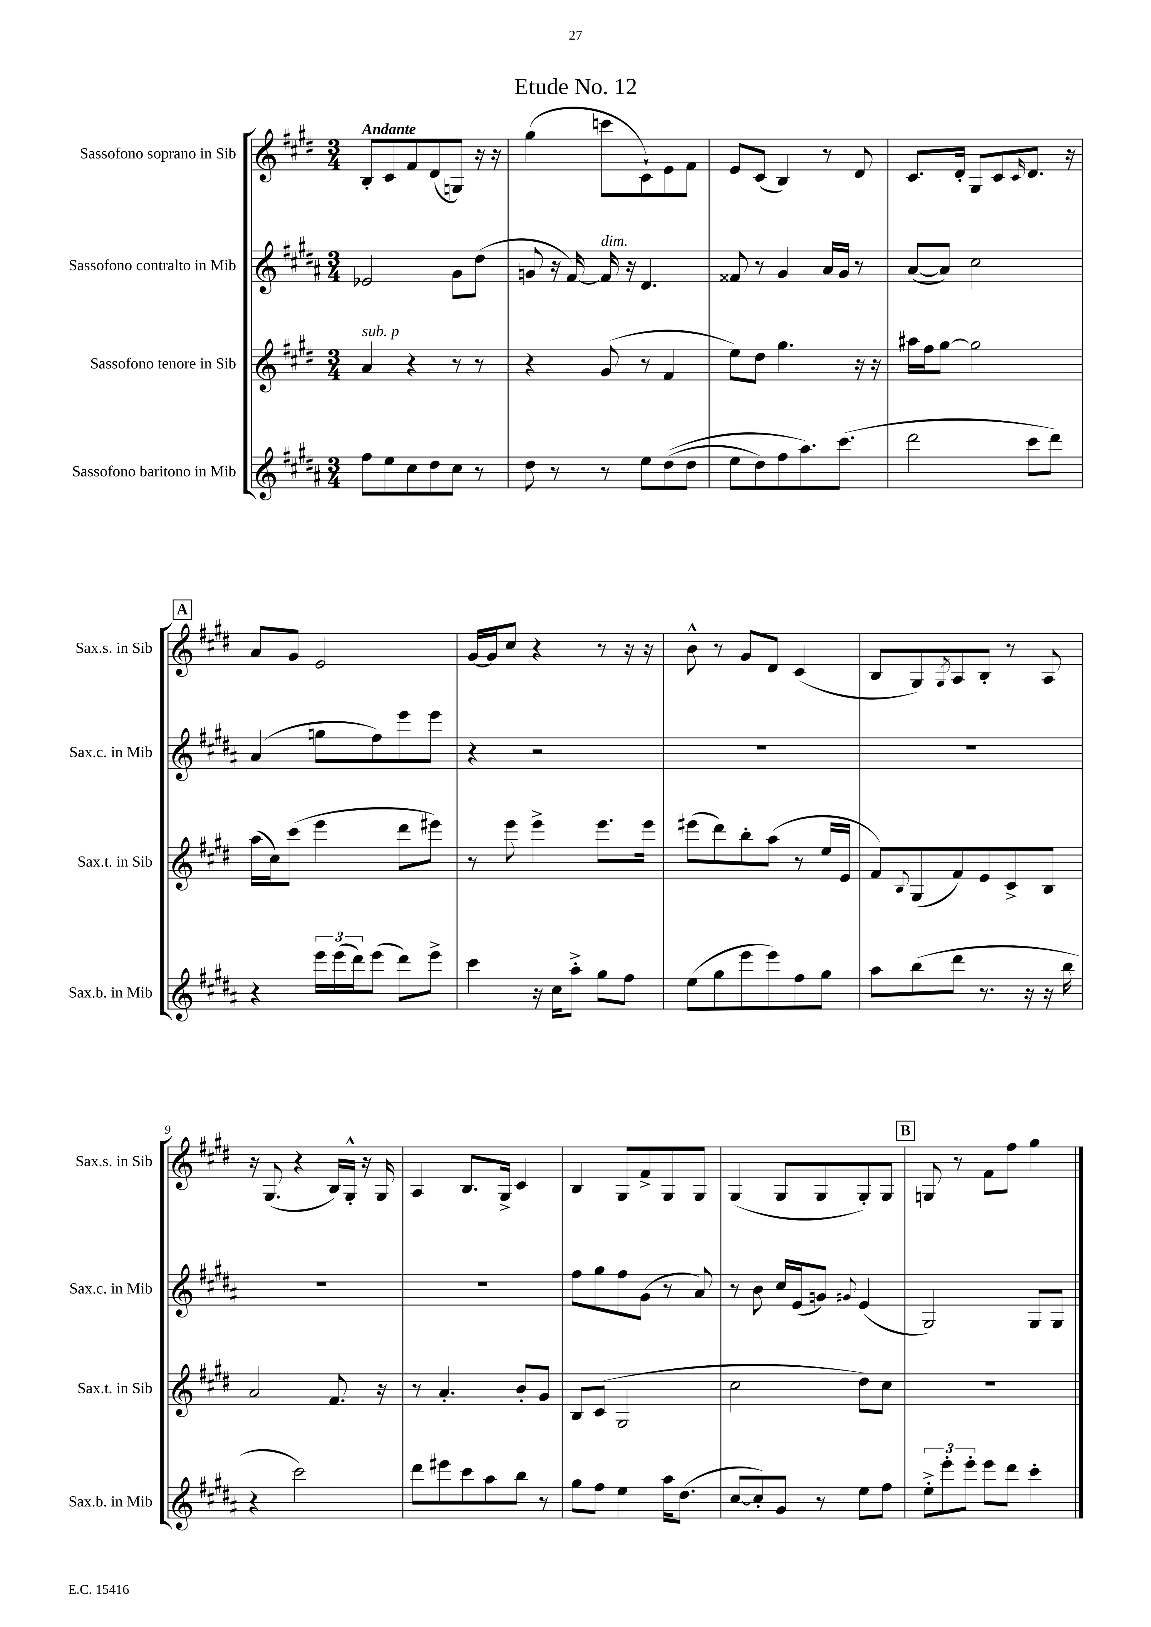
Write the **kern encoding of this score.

**kern	**kern	**kern	**kern
*staff4	*staff3	*staff2	*staff1
*clefG2	*clefG2	*clefG2	*clefG2
*k[f#c#g#d#a#]	*k[f#c#g#d#]	*k[f#c#g#d#a#]	*k[f#c#g#d#]
*M3/4	*M3/4	*M3/4	*M3/4
8ff#\L	4a/	2e-/	8B'/L
8ee\	.	.	8c#/
8cc#\	4r	.	8f#/
8dd#\	.	.	(8d#/
8cc#\J	8r	8g#\L	8G/J)
8r	8r	(8dd#\J	16r
.	.	.	16r
=	=	=	=
8dd#\	4r	8g/	(4gg#\
8r	.	16r	.
.	.	[16f#/)	.
8r	(8g#/	16f#/]	8ccc\L
.	.	16r	.
8ee\L	8r	4.d#/	8c#`\)
&((8dd#\	4f#/	.	8e\
8dd#\J	.	.	8f#\J
=	=	=	=
8ee\L	8ee\L)	8f##/	8e/L
8dd#\)	8dd#\J	8r	(8c#/J
8ff#\	4.gg#\	4g#/	4B/)
8.aa#\&)	.	.	.
.	.	16a#/LL	8r
(8.ccc#\J	.	16g#/JJ	.
.	16r	8r	8d#/
.	16r	.	.
=	=	=	=
2ddd#\	16aa#\LL	([8a#/L	8.c#/L
.	16ff#\J	.	.
.	[8gg#\J	8a#/]J)	.
.	.	.	16d#'/Jk
.	2gg#\]	2cc#\	8G#/L
.	.	.	8c#/
.	.	.	16qqc#/
8ccc#\L	.	.	8.d#/J
8ddd#\J)	.	.	.
.	.	.	16r
=	=	=	=
4r	(16aa\LL	(4a#/	8a/L
.	16cc#\J)	.	.
.	(8ccc#\J	.	8g#/J
24eee\LL	4eee\	8gg\L	2e/
(24eee\	.	.	.
24ddd#\J)	.	.	.
(8eee\J	.	8ff#\)	.
8ddd#\L)	8ddd#\L	8eee\	.
8eee^\J	8eee#\J)	8eee\J	.
=	=	=	=
4ccc#\	8r	4r	[16g#/LL
.	.	.	16g#/]J
.	8eee\	.	8cc#/J
16r	4eee^\	2r	4r
16cc#\LK	.	.	.
8aa#'^\J	.	.	.
8gg#\L	8.eee\L	.	8r
8ff#\J	.	.	16r
.	16eee\Jk	.	16r
=	=	=	=
(8ee\L	(8eee#\L	2.r	8b^^\
8gg#\	8ddd#\)	.	8r
8eee\	8bb'\	.	8g#/L
8eee\)	(8aa\J	.	8d#/J
8ff#\	8r	.	(4c#/
8gg#\J	16ee/LL	.	.
.	16e/JJ	.	.
=	=	=	=
8aa#\L	8f#/L)	2.r	8B/L
.	8qqB/	.	.
(8bb\	(8G#/	.	8G#/)
.	.	.	8qG#/
8ddd#\J	8f#/)	.	8A/
8.r	8e/	.	8B'/J
.	8c#^/	.	8r
16r	.	.	.
16r	8B/J	.	8A/
16bb\	.	.	.
=	=	=	=
4r	2a/	2.r	16r
.	.	.	(8.G#/
2ccc#\)	.	.	4r
.	8.f#/	.	16B/LL)
.	.	.	16G#'^^/JJ
.	.	.	16r
.	16r	.	16G#/
=	=	=	=
8ddd#\L	8r	2.r	4A/
8eee#\	4.a'/	.	.
8ccc#\	.	.	8.B/L
8aa#\	.	.	.
.	.	.	16G#^/Jk
8bb\J	8b'/L	.	4c#/
8r	8g#/J	.	.
=	=	=	=
8gg#\L	8B/L	8ff#\L	4B/
8ff#\J	(8c#/J	8gg#\	.
4ee\	2G#/	8ff#\	8G#/L
.	.	(8g#\J	8f#^/
16aa#\LK	.	8r	8G#/
(8.dd#\J	.	.	.
.	.	8a#/)	8G#/J
=	=	=	=
[8cc#/L	2cc#\	8r	(4G#/
8cc#'/])	.	8b\	.
8g#/J	.	16cc#/LL	8G#/L
.	.	(16e/J	.
8r	.	8g/J)	8G#/
.	.	8qqg#/	.
8ee\L	8dd#\L)	(4e/	8G#'/)
8ff#\J	8cc#\J	.	8G#/J
=	=	=	=
12ee'^\L	2.r	2G#/)	8G/
12eee'\	.	.	.
.	.	.	8r
12eee'\J	.	.	.
8eee\L	.	.	8f#\L
8ddd#\J	.	.	8ff#\J
4ccc#'\	.	8G#/L	4gg#\
.	.	8G#/J	.
==	==	==	==
*-	*-	*-	*-
